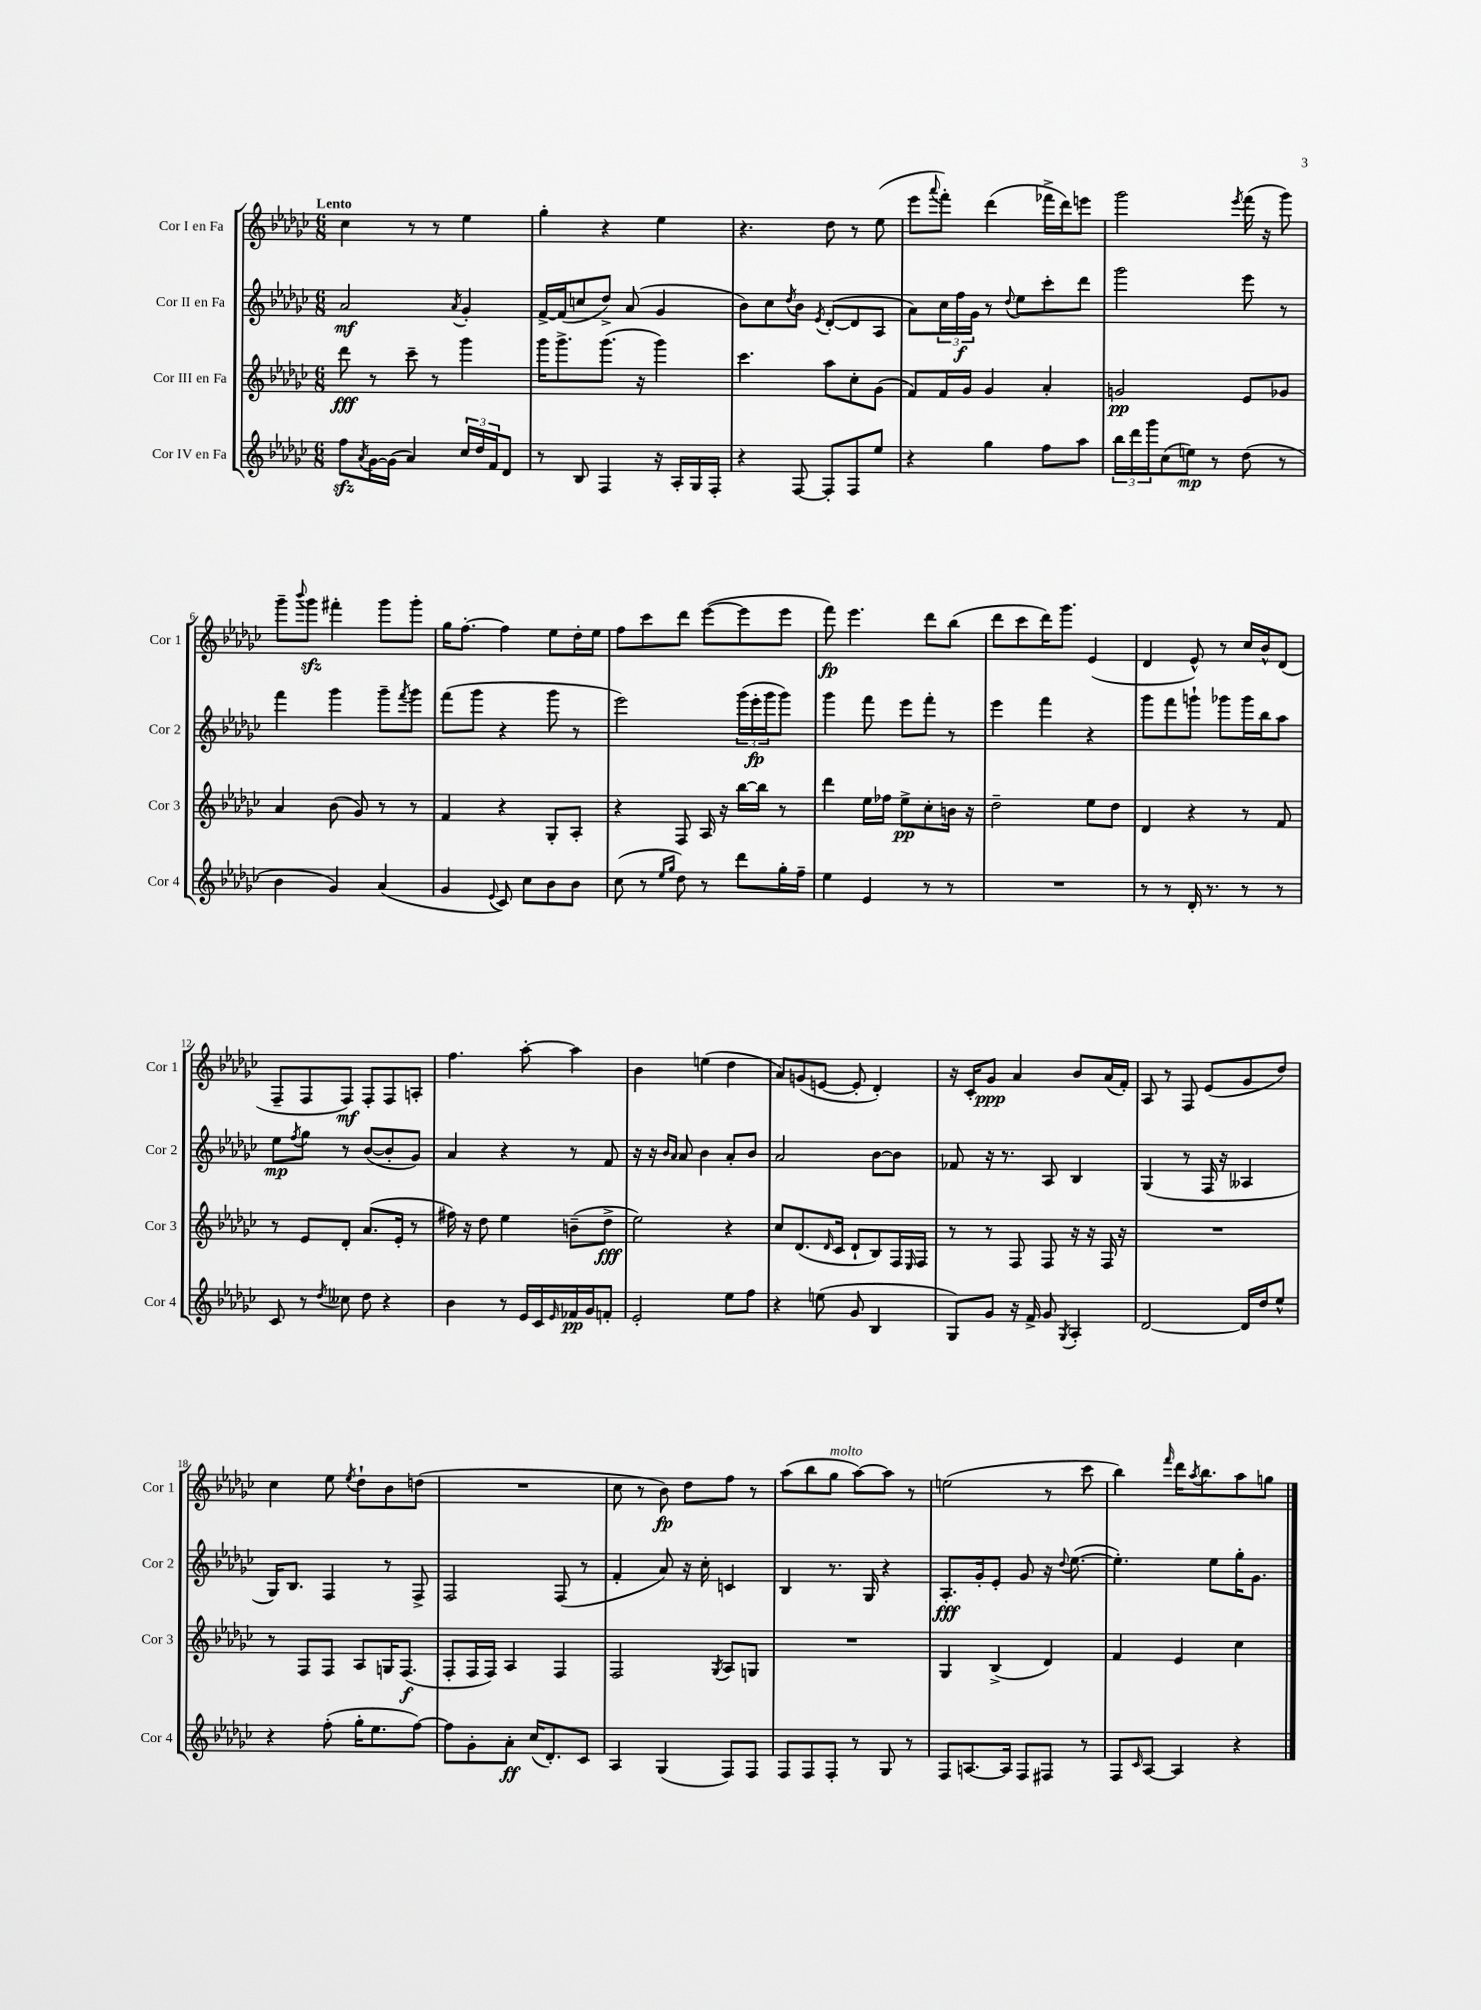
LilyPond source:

<<
\new StaffGroup <<
\new Staff = "s0" \with { instrumentName = "Cor I en Fa" shortInstrumentName = "Cor 1" } {
    \clef treble \key ges \major \numericTimeSignature \time 6/8 \tempo "Lento"
    ces''4 r8 r8 ees''4 |
    ges''4-. r4 ees''4 |
    r4. des''8 r8 ees''8( |
    ees'''8 \appoggiatura { aes'''8 } f'''8-.) des'''4( fes'''16-> des'''16) e'''8 |
    ges'''2 \acciaccatura { ees'''8 } f'''16( r16 ges'''8) |
    ges'''8-- \appoggiatura { bes'''8 } ges'''8\sfz fis'''4-. ges'''8 ges'''8-. |
    ges''16 f''8.~-. f''4 ees''8 des''16-. ees''16 |
    f''8 ces'''8 des'''8 ees'''8~( ees'''8 ees'''8 |
    f'''8\fp) ees'''4. des'''8 bes''8( |
    des'''8 ces'''8 des'''16) ges'''8. ees'4( |
    des'4 ees'8-^) r8 ces''16 bes'16-^ des'8( |
    f8-- f8 f8\mf) f8-. f8 a8-. |
    f''4. aes''8~-. aes''4 |
    bes'4 e''4( des''4 |
    aes'8) g'8( e'8~ e'8-. des'4-.) |
    r16 ces'16-. ges'8\ppp aes'4 bes'8 aes'16( f'16-.) |
    aes8 r8 f8 ees'8( ges'8 des''8) |
    ces''4 ees''8 \acciaccatura { ees''8 } des''8-! bes'8 d''8( |
    R2. |
    ces''8 r8 bes'8\fp) des''8 f''8 r8 |
    aes''8( bes''8 ges''8^\markup { \italic "molto" } aes''8~) aes''8 r8 |
    e''2( r8 ces'''8 |
    bes''4) \grace { f'''16 } des'''16 \acciaccatura { aes''8 } bes''8. aes''8 g''8 \bar "|." |
}
\new Staff = "s1" \with { instrumentName = "Cor II en Fa" shortInstrumentName = "Cor 2" } {
    \clef treble \key ges \major \numericTimeSignature \time 6/8
    aes'2\mf \acciaccatura { aes'8 } ges'4-. |
    f'16~-> f'16( c''8 des''8->) aes'8( ges'4 |
    bes'8) ces''8 \acciaccatura { des''8 } bes'8 \acciaccatura { ees'8 } des'8~-.( des'8 aes8 |
    aes'8) \tuplet 3/2 { ces''16 f''16\f ges'16 } r8 \appoggiatura { des''8 } ees''8 ces'''8-. des'''8 |
    ges'''2 ees'''8 r8 |
    f'''4 ges'''4 ges'''8-- \acciaccatura { f'''8 } ges'''8 |
    f'''8( ges'''8 r4 ges'''8 r8 |
    ees'''2) \tuplet 3/2 { ges'''16( ees'''16-.\fp ges'''16 } ges'''8) |
    ges'''4 f'''8 ees'''8 f'''8-. r8 |
    ees'''4 f'''4 r4 |
    ges'''8 f'''8 g'''8-! ges'''8 ges'''16 bes''16 aes''8 |
    ees''8\mp \acciaccatura { f''8 } ges''8 r8 bes'8~( bes'8-. ges'8) |
    aes'4 r4 r8 f'8 |
    r16 r16 \grace { bes'16 aes'16 } aes'8 bes'4 aes'8-. bes'8 |
    aes'2 bes'8~ bes'8 |
    fes'8 r16 r8. aes8 bes4 |
    ges4( r8 f16 r16 aeses4 |
    ges16) bes8. f4 r8 f8-> |
    f2 f8( r8 |
    f'4-. aes'8) r16 ces''16-. c'4 |
    bes4 r8. ges16 r4 |
    aes8.-.\fff ges'16-. ees'8-. ges'8 r16 \appoggiatura { des''8 } ees''8.~( |
    ees''4.-.) ees''8 ges''16-. ges'8. \bar "|." |
}
\new Staff = "s2" \with { instrumentName = "Cor III en Fa" shortInstrumentName = "Cor 3" } {
    \clef treble \key ges \major \numericTimeSignature \time 6/8
    des'''8\fff r8 ces'''8-- r8 ges'''4 |
    ges'''16 ges'''8.-> ges'''8.( r16 ges'''4) |
    ces'''4. aes''8 ces''8-. ges'8( |
    f'8) f'16 ges'16 ges'4 aes'4-. |
    g'2\pp ees'8 ges'8 |
    aes'4 bes'8( ges'8) r8 r8 |
    f'4 r4 ges8-. aes8-. |
    r4 f8 aes16 r16 bes''16~ bes''16 r8 |
    des'''4 ees''16 fes''16 ees''8->\pp ces''8-. b'16 r16 |
    des''2-- ees''8 des''8 |
    des'4 r4 r8 f'8 |
    r8 ees'8 des'8-. aes'8.( ees'16-. r8 |
    fis''16) r16 des''8 ees''4 b'8--( des''8->\fff |
    ees''2) r4 |
    ces''8 des'8.( \grace { des'16 } ces'16 des'8-! bes8) f16 \grace { ees16 } f16 |
    r8 r8 f8 f8 r16 r16 f16 r16 |
    R2. |
    r8 f8 f8 aes8 g16 f8.\f( |
    f8-. f16 f16) aes4 f4 |
    f2 \acciaccatura { ges8 } aes8 g8 |
    R2. |
    ges4 bes4->( des'4) |
    f'4 ees'4 ces''4 \bar "|." |
}
\new Staff = "s3" \with { instrumentName = "Cor IV en Fa" shortInstrumentName = "Cor 4" } {
    \clef treble \key ges \major \numericTimeSignature \time 6/8
    f''8\sfz \acciaccatura { aes'8 } ges'16~ ges'16( aes'4) \tuplet 3/2 { ces''16 des''16 f'16 } des'8 |
    r8 bes8 f4 r16 aes16-. ges16 f16-. |
    r4 f8~ f8-. f8 ees''8 |
    r4 ges''4 f''8 aes''8 |
    \tuplet 3/2 { bes''16 des'''16 ges'''16 } ces''8( e''8\mp) r8 des''8( r8 |
    bes'4 ges'4) aes'4( |
    ges'4 \appoggiatura { ees'8 } ces'8) ces''8 bes'8 bes'8 |
    ces''8( r8 \grace { ees''16 ges''16 } des''8) r8 des'''8 ges''16-. f''16-- |
    ees''4 ees'4 r8 r8 |
    R2. |
    r8 r8 des'16-. r8. r8 r8 |
    ces'8 r8 \acciaccatura { des''8 } ceses''8 des''8 r4 |
    bes'4 r8 ees'16 ces'16 \grace { ees'16 } fes'16\pp ges'16 f'8-. |
    ees'2-. ees''8 f''8 |
    r4 e''8( ges'8 bes4 |
    ges8) ges'8 r16 f'16-> ges'8 \acciaccatura { ges8 } aes4-. |
    des'2~ des'16 des''16 ees''8-^ |
    r4 f''8-.( ges''16-. ees''8. f''8~) |
    f''8 ges'8-. aes'8-.\ff ces''16( des'8.-.) ces'8 |
    aes4 ges4( f8) f8 |
    f8 f8 f8-. r8 ges8 r8 |
    f8 a8.~ a16 f8 fis8 r8 |
    f8 \grace { ces'16 } aes8~ aes4 r4 \bar "|." |
}
>>
>>
